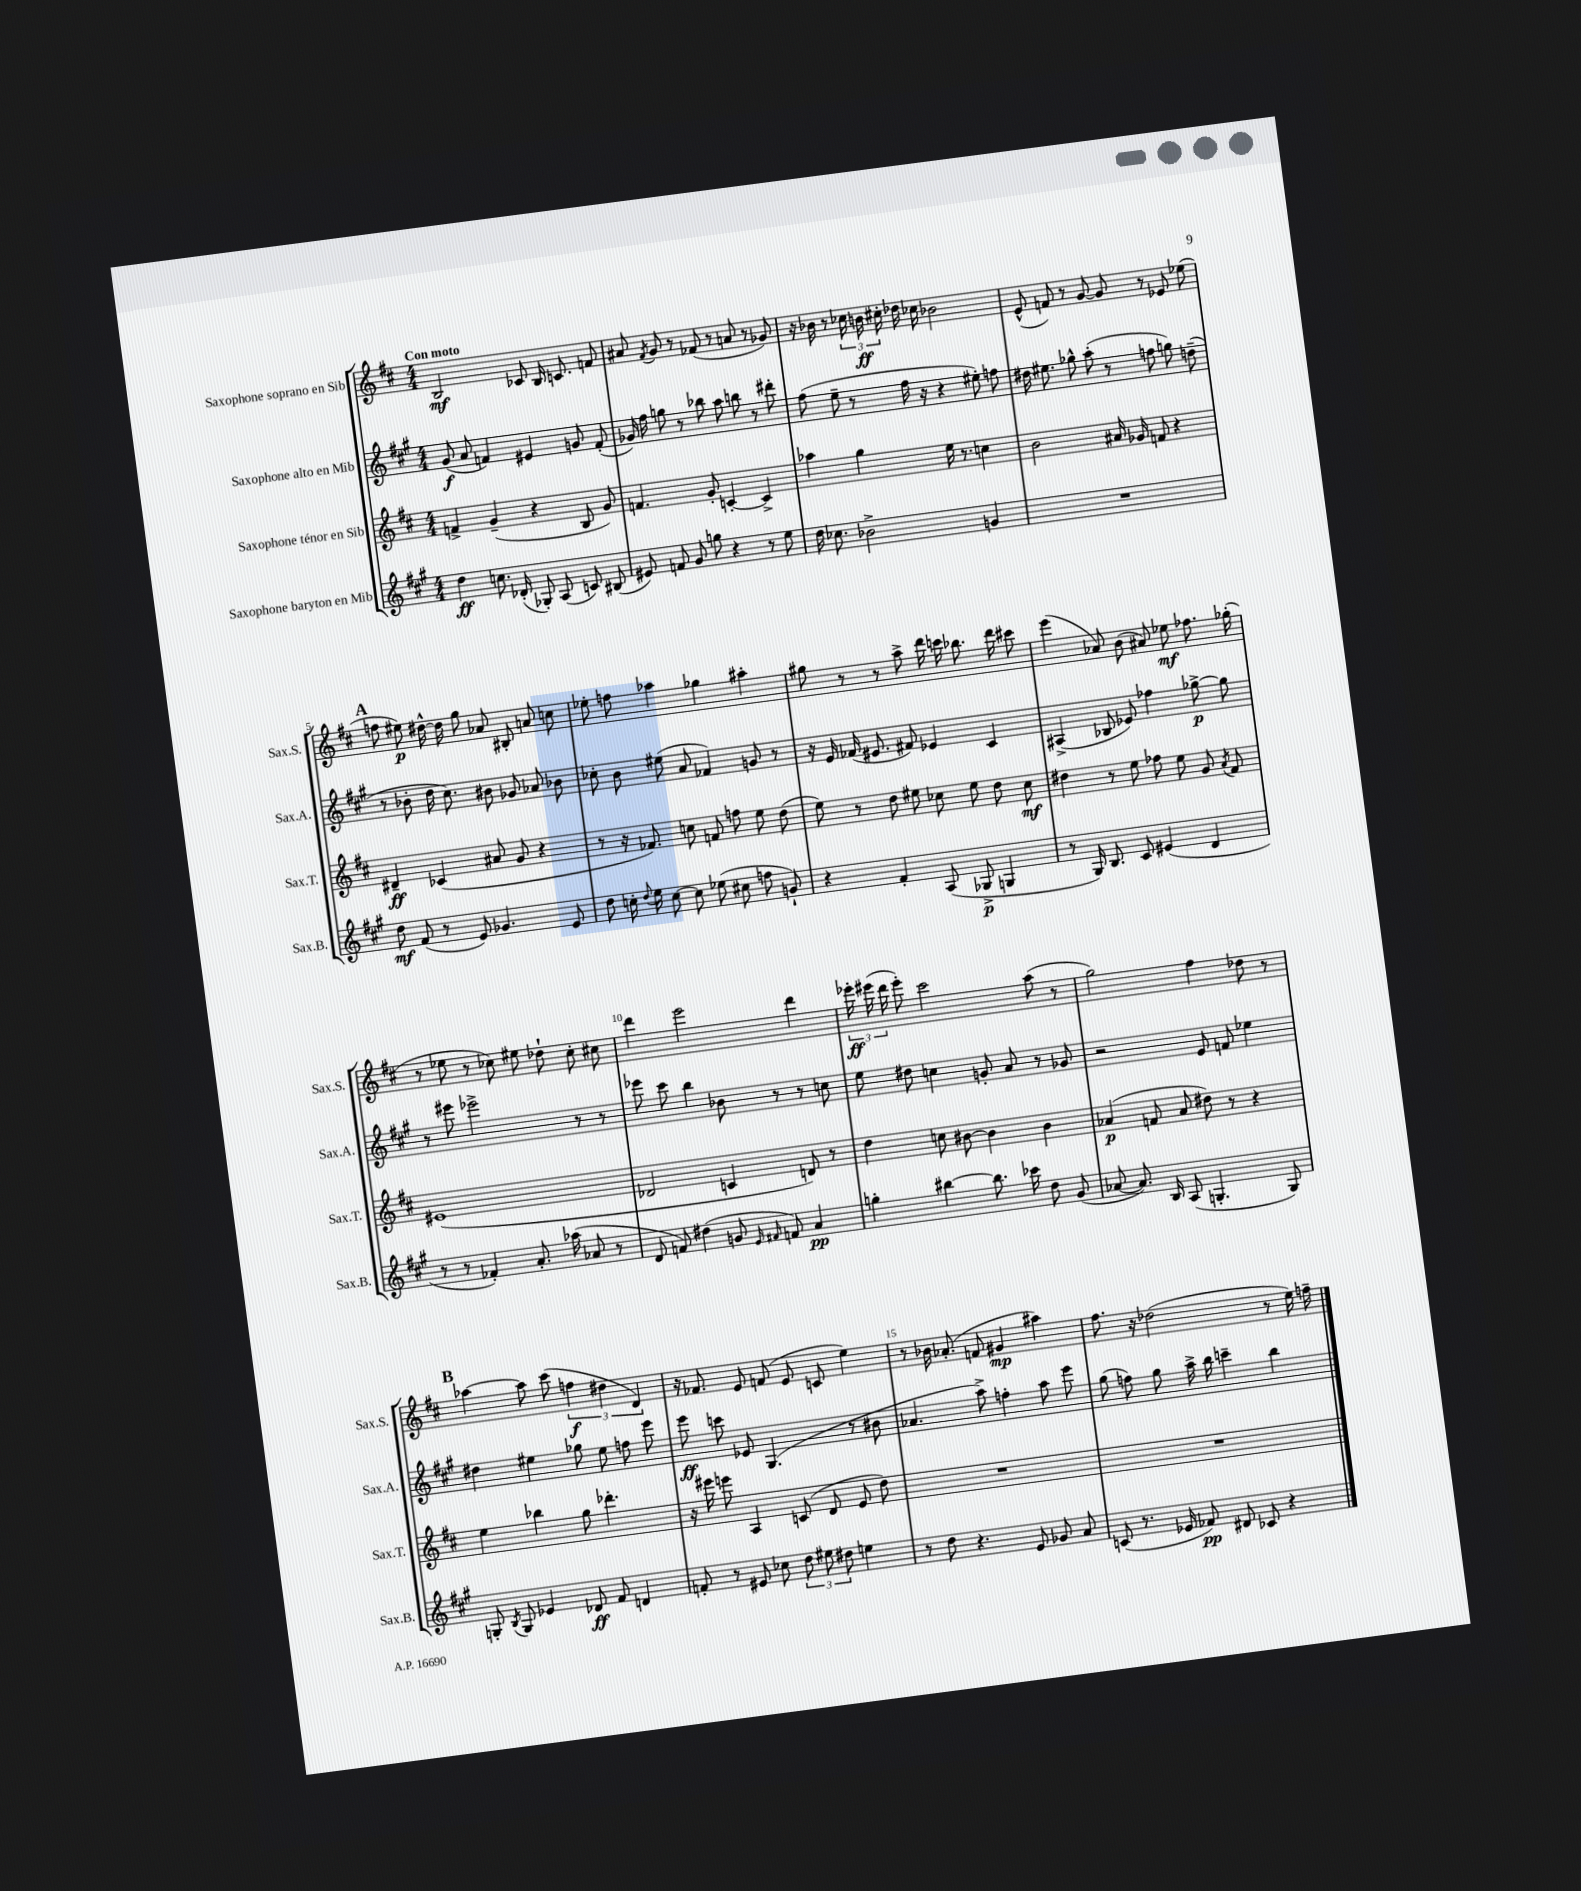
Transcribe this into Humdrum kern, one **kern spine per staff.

**kern	**kern	**kern	**kern
*staff4	*staff3	*staff2	*staff1
*clefG2	*clefG2	*clefG2	*clefG2
*k[f#c#g#]	*k[f#c#]	*k[f#c#g#]	*k[f#c#]
*M4/4	*M4/4	*M4/4	*M4/4
4dd	4f^	(8g#	2B
.	.	8a	.
8.cc	(4g~	4f)	.
(16d-'	.	.	.
8G-')	4r	4e#	8c-
(8A	.	.	16B
.	.	.	8.c
8c)	8B	8g	.
(8B#	8g)	(8f'	8f
=	=	=	=
8e#)	4.f	16g-)	8a#
.	.	16ff#	.
.	.	.	8qf#
8f	.	8gg	8g
8g#	.	8r	8r
8gg	8g'	8bb-	(8f-
4r	[4c'	8aa	8r
.	.	8bb	8a
8r	4c^]	8r	8r
8ee	.	8ddd#'	8g-)
=	=	=	=
16dd	4aa-	(8ff#	16r
8.cc-	.	.	16b-
.	.	8ee~	8r
2b-^	4gg	8r	24cc-
.	.	.	24b
.	.	.	24cc#'
.	.	16ff#	16dd-
.	.	16r	16cc-
.	16ee	4r	2b-
.	8.r	.	.
4g	4cc	8ee#')	.
.	.	8ff	.
=	=	=	=
1r	2b	16dd#	(8e^^
.	.	8.ee#	.
.	.	.	8f)
.	.	8gg-^^	8r
.	.	(8aa'	[8g
.	16a#	8r	8g]
.	16g-	.	.
.	8f	8ff	8r
.	4r	8gg)	8e-
.	.	(8dd~	(8ee-
=	=	=	=
8dd	4d#~	8r	8ff
(8f#	.	8b-'	8ee#)
8r	(4c-	16dd	[16dd#^^
.	.	8.cc#)	16dd#]
8e)	.	.	8gg
4.g-	8a#	8b#	8a-
.	8g	8g-	8B#'
.	4r	8a-	8a
8e	.	8b-	8cc
=	=	=	=
8dd	8r	8cc-'	8ee-'
16cc'	16r	8b	8ff
8qqdd	.	.	.
16ee	8.f-)	.	.
[8cc	.	(8ee#	4aa-
8cc]	8cc	8a	.
(8ee-	8f	4f-)	4gg-
8cc#	8ff	.	.
8ff	8ee	8g	4aa#'
8g`)	(8dd	8r	.
=	=	=	=
4r	8ee)	16r	8gg#
.	.	16e	.
.	8r	(16f-	8r
.	.	8.e#	.
4f#'	8dd	.	8r
.	8ee#	8f#)	8aa^
(8A	8cc-	4e-	16ddd
.	.	.	16ccc
8G-^	8ee#	.	8.bb-
4G	8dd	4c#	.
.	.	.	16ddd
.	8cc-	.	8ccc#
=	=	=	=
8r	4dd#	(4A#^	(4eee
16G#)	.	.	.
8.B	.	.	.
.	8r	8B-	8a-)
8c#	8ee	8e-)	(8b
(4e#	8ff-	4ff-	8a#)
.	8ee	.	8ee-
4d	8g	[8gg-^	8.ff-
.	8qa	.	.
.	8f#	8gg-]	.
.	.	.	(16gg-'
=	=	=	=
8r	(1e#	8r	8r
8r	.	8eee#	8ee-
4f-')	.	2eee-^	8r
.	.	.	8cc-)
8.a'	.	.	8ee#
.	.	.	8dd-`
(16aa-	.	.	.
8a-	.	8r	8cc-'
8r	.	8r	8cc#
=	=	=	=
8d	2d-	8eee-	4ddd
8f)	.	8ccc#	.
(4dd#	.	4bb	2eee
8g	4c	8b-	.
16qqe	.	.	.
16qqf#	.	.	.
8f)	.	8r	.
4a	8d)	8r	4ddd
.	8r	8cc	.
=	=	=	=
4gg'	4dd	8ee	24eee-'
.	.	.	(24eee#
.	.	.	24ddd
.	.	8dd#	8eee#')
[4bb#	8cc	4cc	2ccc#
.	[8b#	.	.
8.bb#]	4b#]	8g'	.
.	.	8a	.
16ccc-	.	.	.
8dd	4b#	8r	(8aa
(8g#	.	8g-	8r
=	=	=	=
[8a-	(4a-	2r	2gg)
8.a-])	.	.	.
.	8f	.	.
16B	.	.	.
(8A	8a-	.	.
4.G'	8dd#)	8e	4ff#
.	8r	8f	.
.	4r	4ee-	8dd-
8G)	.	.	8r
=	=	=	=
8G'	4ee	4dd#	[4aa-
8qB	.	.	.
8G	.	.	.
4e-	4bb-	4ee#	8aa-]
.	.	.	(8ccc#
8d-	8gg	8gg-	6ff
8f#	4.ddd-'	8ee#	.
.	.	.	6dd#
4d	.	8ff	.
.	.	.	6d)
.	.	8eee	.
=	=	=	=
8f'	16r	8eee	16r
.	16eee#	.	8.f-
8r	8eee	8ccc	.
8e#	4A	8e-	8e
8cc-	.	(4.G#	(8f
12dd	(8c	.	8e
12ee#	.	.	.
.	8d	.	8c
12dd#	.	.	.
4ee	8e	8r	4ee)
.	8dd)	8b#	.
=	=	=	=
8r	1r	4.a-	8r
8dd	.	.	16b-
.	.	.	(8.a-'
4.r	.	.	.
.	.	8aa^)	8f
.	.	4ff'	4g#
8e	.	.	.
8g-	.	8aa	4aa#)
8a	.	8eee	.
=	=	=	=
(8c	1r	(8gg#	8.ff#
8.r	.	8ff)	.
.	.	.	16r
.	.	8gg#	(2dd-
16e-	.	.	.
8f-)	.	16aa^	.
.	.	16bb	.
8d#	.	4ccc~	.
8c-	.	.	.
4r	.	4bb	8r
.	.	.	16ee)
.	.	.	16ff~
==	==	==	==
*-	*-	*-	*-
